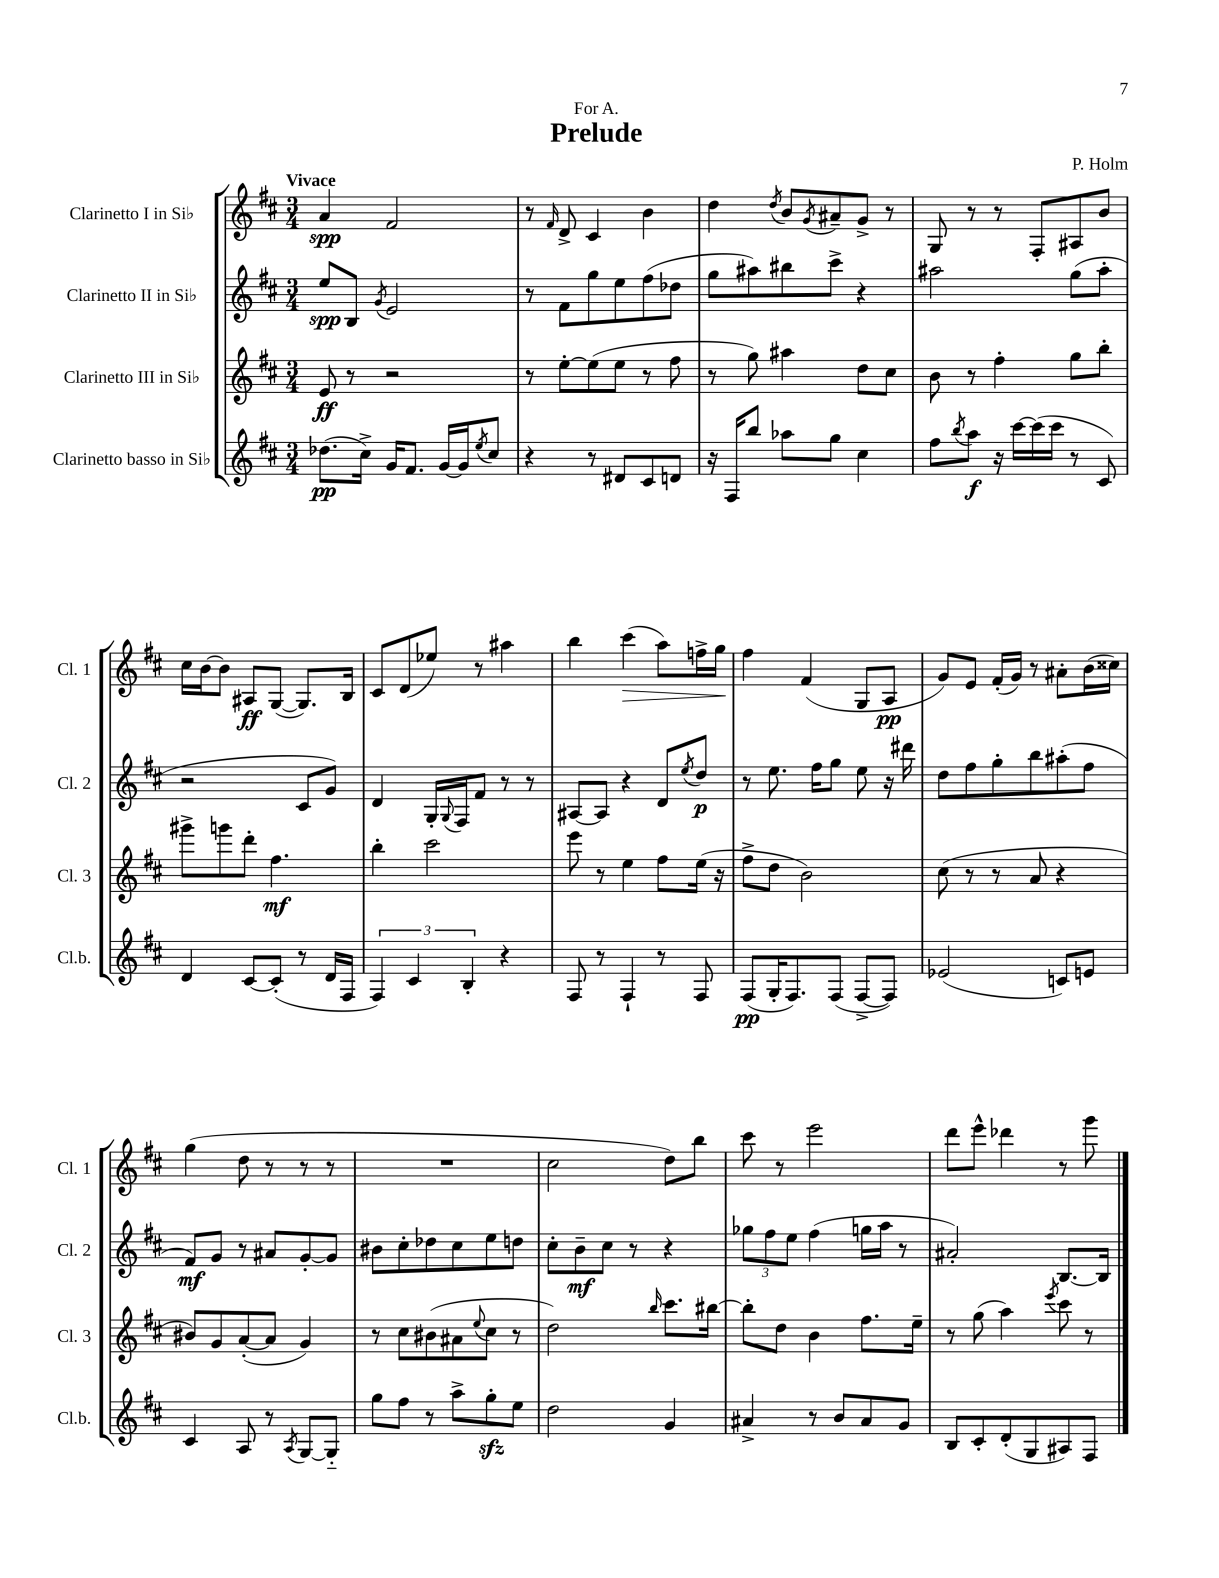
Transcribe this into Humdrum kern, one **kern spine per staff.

**kern	**dynam	**kern	**dynam	**kern	**dynam	**kern	**dynam
*part4	*part4	*part3	*part3	*part2	*part2	*part1	*part1
*staff4	*staff4	*staff3	*staff3	*staff2	*staff2	*staff1	*staff1
*I"Clarinetto basso in Si♭	*	*I"Clarinetto III in Si♭	*	*I"Clarinetto II in Si♭	*	*I"Clarinetto I in Si♭	*
*I'Cl.b.	*	*I'Cl. 3	*	*I'Cl. 2	*	*I'Cl. 1	*
*clefG2	*	*clefG2	*	*clefG2	*	*clefG2	*
*k[f#c#]	*	*k[f#c#]	*	*k[f#c#]	*	*k[f#c#]	*
*M3/4	*	*M3/4	*	*M3/4	*	*M3/4	*
=1	=1	=1	=1	=1	=1	=1	=1
!	!	!	!	!	!	!LO:TX:a:B:t=Vivace	!
(8.dd-X\L	pp	8e/	ff	8ee/L	spp	4a/	spp
.	.	8r	.	8B/J	.	.	.
16cc#^\Jk)	.	.	.	.	.	.	.
.	.	.	.	8qg/	.	.	.
16g/KL	.	2r	.	2e/	.	2f#/	.
8.f#/J	.	.	.	.	.	.	.
[16g/LL	.	.	.	.	.	.	.
16g/J]	.	.	.	.	.	.	.
8qee/	.	.	.	.	.	.	.
8cc#/J	.	.	.	.	.	.	.
=2	=2	=2	=2	=2	=2	=2	=2
4r	.	8r	.	8r	.	8r	.
.	.	.	.	.	.	16qqf#/	.
.	.	[8ee'\L	.	8f#\L	.	8d^/	.
8r	.	(8ee\]	.	8gg\	.	4c#/	.
8d#X/L	.	8ee\J	.	8ee\	.	.	.
8c#/	.	8r	.	(8ff#\	.	4b\	.
8dn/J	.	8ff#\	.	8dd-X\J	.	.	.
=3	=3	=3	=3	=3	=3	=3	=3
16r	.	8r	.	8gg\L	.	4dd\	.
16F#/KL	.	.	.	.	.	.	.
8bb/J	.	8gg\)	.	8aa#X\)	.	.	.
.	.	.	.	.	.	8qdd/	.
8aa-X\L	.	4aa#X\	.	8bb#X\	.	8b/L	.
.	.	.	.	.	.	8qg/	.
8gg\J	.	.	.	8ccc#^\J	.	8a#X~/	.
4cc#\	.	8dd\L	.	4r	.	8g^/J	.
.	.	8cc#\J	.	.	.	8r	.
=4	=4	=4	=4	=4	=4	=4	=4
8ff#\L	.	8b\	.	2aa#X\	.	8G/	.
8qbb/	.	.	.	.	.	.	.
8aa\J	f	8r	.	.	.	8r	.
16r	.	4ff#'\	.	.	.	8r	.
[16ccc#\LL	.	.	.	.	.	.	.
(16ccc#\]	.	.	.	.	.	8F#'/L	.
16ccc#\JJ	.	.	.	.	.	.	.
8r	.	8gg\L	.	(8gg\L	.	8A#X/	.
8c#/)	.	8bb'\J	.	8aa#'\J	.	8b/J	.
!!LO:LB:g=z
=5	=5	=5	=5	=5	=5	=5	=5
4d/	.	8ggg#X^\L	.	2r	.	16cc#\LL	.
.	.	.	.	.	.	[16b\J	.
.	.	8gggn\	.	.	.	8b\J]	.
[8c#/L	.	8ddd'\J	.	.	.	8A#X/L	ff
(8c#'/J]	.	4.ff#\	mf	.	.	([8G/J	.
8r	.	.	.	8c#/L	.	8.G/L])	.
16d/LL	.	.	.	8g/J)	.	.	.
16F#/JJ	.	.	.	.	.	16B/Jk	.
=6	=6	=6	=6	=6	=6	=6	=6
6F#/)	.	4bb'\	.	4d/	.	8c#/L	.
.	.	.	.	.	.	(8d/	.
6c#/	.	.	.	.	.	.	.
.	.	2ccc#\	.	16G'/LL	.	8ee-X/J)	.
.	.	.	.	8qqG/	.	.	.
.	.	.	.	16F#/J	.	.	.
6B'/	.	.	.	.	.	.	.
.	.	.	.	8f#/J	.	8r	.
4r	.	.	.	8r	.	4aa#X\	.
.	.	.	.	8r	.	.	.
=7	=7	=7	=7	=7	=7	=7	=7
8F#/	.	8eee\	.	[8A#X/L	.	4bb\	.
8r	.	8r	.	8A#/J]	.	.	.
!	!	!	!	!	!	!	!LO:HP:b
4F#`/	.	4ee\	.	4r	.	(4ccc#\	>
8r	.	8ff#\L	.	8d/L	.	8aa\L)	.
.	.	.	.	8qee/	.	.	.
8F#/	.	(16ee\Jk	.	8dd/J	p	16ffn^\L	.
.	.	16r	.	.	.	16gg\JJ	.
.	.	.	.	.	.	.	]
=8	=8	=8	=8	=8	=8	=8	=8
(8F#/L	pp	8ff#^\L	.	8r	.	4ff#\	.
16G'/K	.	8dd\J	.	8.ee\	.	.	.
8.F#/)	.	.	.	.	.	.	.
.	.	2b\)	.	.	.	(4f#/	.
.	.	.	.	16ff#\KL	.	.	.
(8F#/J	.	.	.	8gg\J	.	.	.
[8F#^/L	.	.	.	8ee\	.	8G/L	.
8F#/J])	.	.	.	16r	.	8A/J	pp
.	.	.	.	16ddd#X\	.	.	.
=9	=9	=9	=9	=9	=9	=9	=9
(2e-X/	.	(8cc#\	.	8dd\L	.	8g/L)	.
.	.	8r	.	8ff#\	.	8e/J	.
.	.	8r	.	8gg'\	.	(16f#'/LL	.
.	.	.	.	.	.	16g/JJ)	.
.	.	8a/	.	8bb\	.	8r	.
8cn/L)	.	4r	.	(8aa#X'\	.	8a#X'\L	.
8en/J	.	.	.	8ff#\J	.	(16b\L	.
.	.	.	.	.	.	16cc##X\JJ)	.
!!LO:LB:g=z
=10	=10	=10	=10	=10	=10	=10	=10
4c#/	.	8b#X/L)	.	8f#/L)	mf	(4gg\	.
.	.	8g/	.	8g/J	.	.	.
8A/	.	([8a'/	.	8r	.	8dd\	.
8r	.	8a/J]	.	8a#X/L	.	8r	.
8qA/	.	.	.	.	.	.	.
[8G/L	.	4g/)	.	[8g'/	.	8r	.
8G/J]	.	.	.	8g/J]	.	8r	.
=11	=11	=11	=11	=11	=11	=11	=11
8gg\L	.	8r	.	8b#X\L	.	2.r	.
8ff#\J	.	8cc#\L	.	8cc#'\	.	.	.
8r	.	(8b#X\	.	8dd-X\	.	.	.
8aa^\L	.	8a#X\	.	8cc#\	.	.	.
.	.	8qqee/	.	.	.	.	.
8ggzz'\	.	8cc#\J	.	8ee\	.	.	.
8ee\J	.	8r	.	8ddn\J	.	.	.
=12	=12	=12	=12	=12	=12	=12	=12
2dd\	.	2dd\)	.	8cc#'\L	.	2cc#\	.
.	.	.	.	8b~\	mf	.	.
.	.	.	.	8cc#\J	.	.	.
.	.	.	.	8r	.	.	.
.	.	16qqbb/	.	.	.	.	.
4g/	.	8.ccc#\L	.	4r	.	8dd\L)	.
.	.	.	.	.	.	8bb\J	.
.	.	[16bb#X\Jk	.	.	.	.	.
=13	=13	=13	=13	=13	=13	=13	=13
4a#X^/	.	8bb#'\L]	.	12gg-X\L	.	8ccc#\	.
.	.	.	.	12ff#\	.	.	.
.	.	8dd\J	.	.	.	8r	.
.	.	.	.	12ee\J	.	.	.
8r	.	4b\	.	(4ff#\	.	2eee\	.
8b/L	.	.	.	.	.	.	.
8a#/	.	8.ff#\L	.	16ggn\LL	.	.	.
.	.	.	.	16aa\JJ	.	.	.
8g/J	.	.	.	8r	.	.	.
.	.	16ee~\Jk	.	.	.	.	.
=14	=14	=14	=14	=14	=14	=14	=14
8B/L	.	8r	.	2a#X'/)	.	8ddd\L	.
8c#'/	.	(8gg\	.	.	.	8eee^^\J	.
(8d'/	.	4aa\)	.	.	.	4ddd-X\	.
8G/	.	.	.	.	.	.	.
.	.	8qeee/	.	.	.	.	.
8A#X/)	.	8ccc#\	.	[8.B/L	.	8r	.
8F#/J	.	8r	.	.	.	8ggg\	.
.	.	.	.	16B/Jk]	.	.	.
==	==	==	==	==	==	==	==
*-	*-	*-	*-	*-	*-	*-	*-
